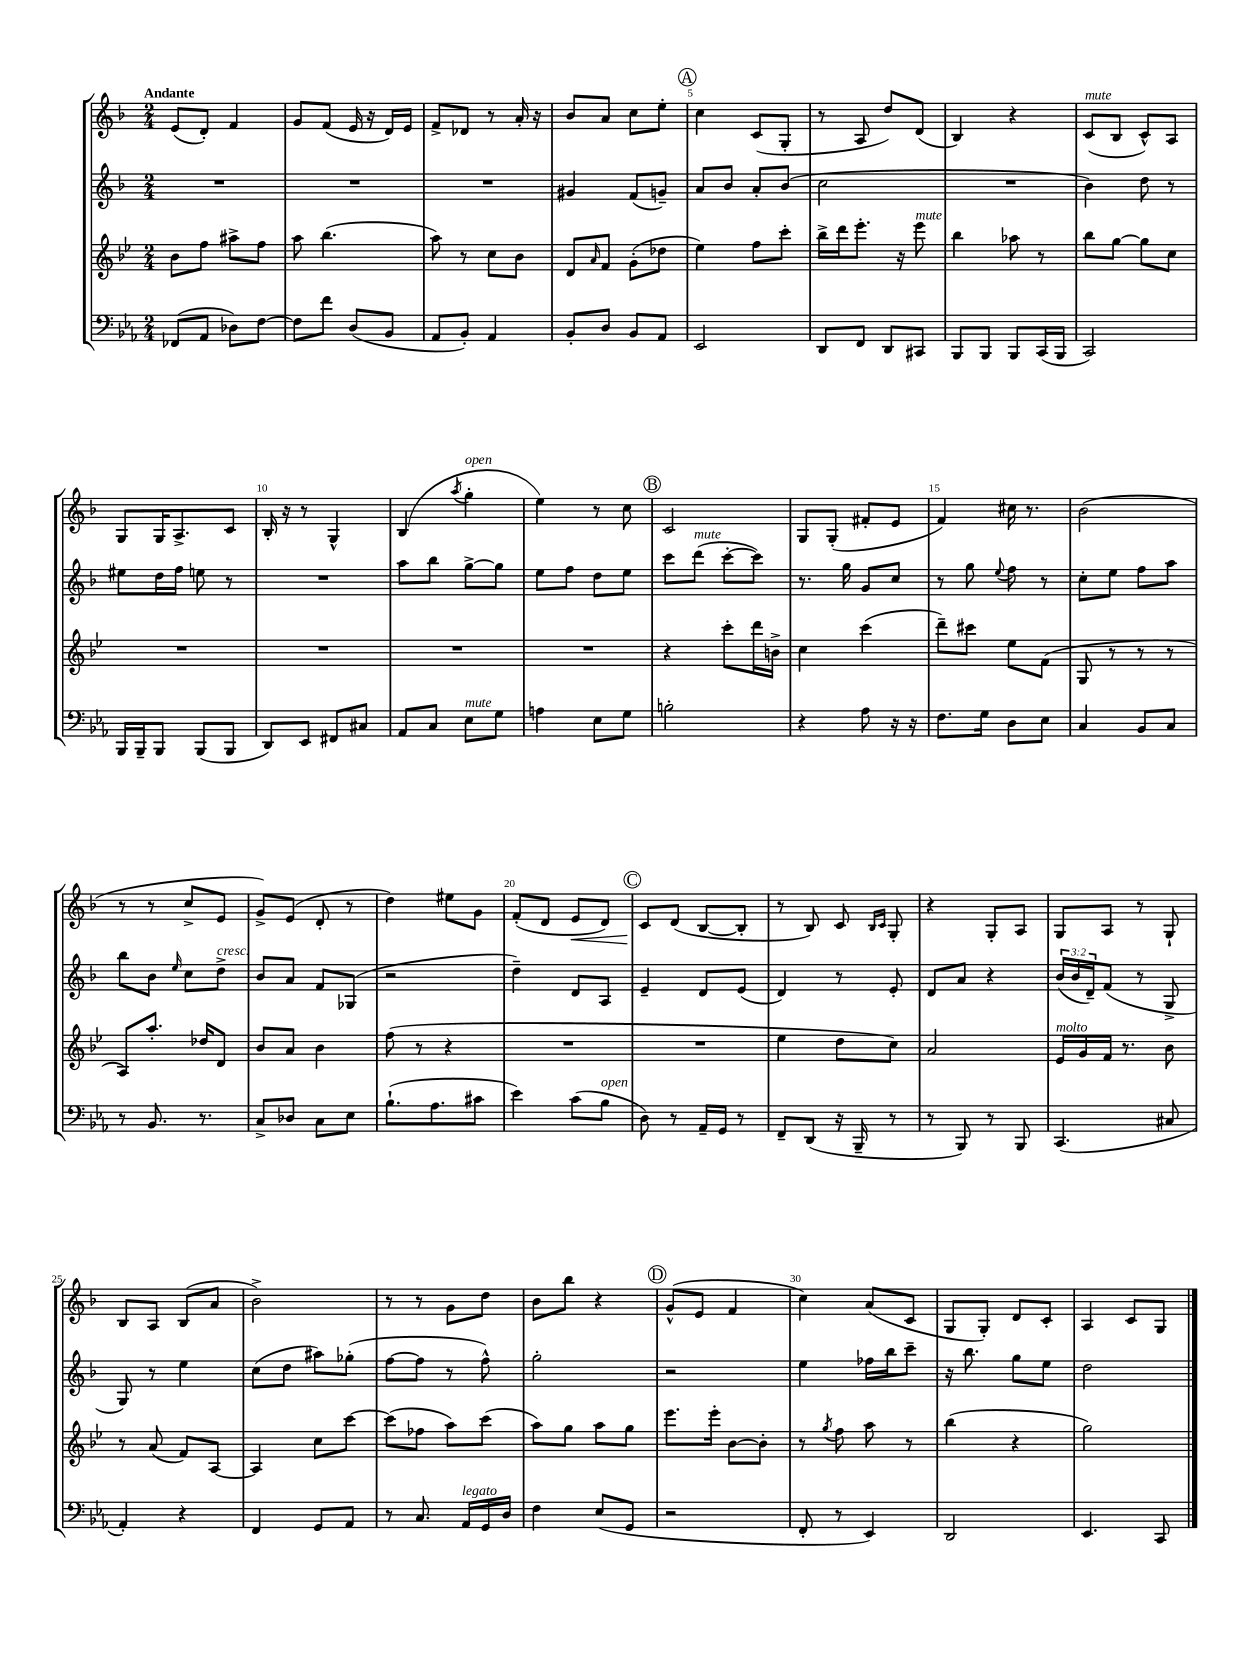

**kern	**kern	**kern	**kern
*staff4	*staff3	*staff2	*staff1
*clefF4	*clefG2	*clefG2	*clefG2
*k[b-e-a-]	*k[b-e-]	*k[b-]	*k[b-]
*M2/4	*M2/4	*M2/4	*M2/4
(8FF-/L	8b-\L	2r	(8e/L
8AA-/J	8ff\J	.	8d'/J)
8D-\L)	8aa#^\L	.	4f/
[8F\J	8ff\J	.	.
=	=	=	=
8F\]L	8aa\	2r	8g/L
8f\J	(4.bb-\	.	(8f/J
(8D/L	.	.	16e/
.	.	.	16r
8BB-/J	.	.	16d/LL)
.	.	.	16e/JJ
=	=	=	=
8AA-/L	8aa\)	2r	8f^/L
8BB-'/J)	8r	.	8d-/J
4AA-/	8cc\L	.	8r
.	8b-\J	.	16a'/
.	.	.	16r
=	=	=	=
8BB-'/L	8d/L	4g#/	8b-/L
.	16qqa/	.	.
8D/J	8f/J	.	8a/J
8BB-/L	(8g'\L	(8f/L	8cc\L
8AA-/J	8dd-\J	8g~/J)	8ee'\J
=	=	=	=
2EE-/	4ee-\)	8a/L	4cc\
.	.	8b-/J	.
.	8ff\L	8a'/L	(8c/L
.	8ccc'\J	(8b-/J	8G'/J
=	=	=	=
8DD/L	16bb-^\LL	2cc\	8r
.	16ddd\J	.	.
8FF/J	8.eee-'\J	.	8A/
8DD/L	.	.	8dd/L)
.	16r	.	.
8CC#/J	8eee-\	.	(8d/J
=	=	=	=
8BBB-/L	4bb-\	2r	4B-/)
8BBB-/J	.	.	.
8BBB-/L	8aa-\	.	4r
(16CC/L	8r	.	.
16BBB-/JJ	.	.	.
=	=	=	=
2CC/)	8bb-\L	4b-\)	(8c/L
.	[8gg\J	.	8B-/J
.	8gg\]L	8dd\	8c^^/L)
.	8cc\J	8r	8A/J
=	=	=	=
16BBB-/LL	2r	8ee#\L	8G/L
16BBB-~/J	.	.	.
8BBB-/J	.	16dd\L	16G/K
.	.	16ff\JJ	8.A^/
(8BBB-/L	.	8ee\	.
8BBB-/J	.	8r	8c/J
=	=	=	=
8DD/L)	2r	2r	16B-'/
.	.	.	16r
8EE-/J	.	.	8r
8FF#/L	.	.	4G^^/
8C#/J	.	.	.
=	=	=	=
8AA-/L	2r	8aa\L	(4B-/
8C/J	.	8bb-\J	.
.	.	.	8qaa/
8E-\L	.	[8gg^\L	4gg'\
8G\J	.	8gg\]J	.
=	=	=	=
4A\	2r	8ee\L	4ee\)
.	.	8ff\J	.
8E-\L	.	8dd\L	8r
8G\J	.	8ee\J	8cc\
=	=	=	=
2B'\	4r	8ccc\L	2c/
.	.	(8ddd\J	.
.	8ccc'\L	[8ccc'\L	.
.	16ddd\L	8ccc\]J)	.
.	16b^\JJ	.	.
=	=	=	=
4r	4cc\	8.r	8G/L
.	.	.	(8G'/J
.	.	16gg\	.
8A-\	(4ccc\	8g/L	8f#'/L
16r	.	8cc/J	8e/J
16r	.	.	.
=	=	=	=
8.F\L	8ddd~\L)	8r	4f/)
.	8ccc#\J	8gg\	.
16G\Jk	.	.	.
.	.	8qqee/	.
8D\L	8ee-\L	8ff\	16cc#\
.	.	.	8.r
8E-\J	(8f\J	8r	.
=	=	=	=
4C/	8G/	8cc'\L	(2b-\
.	8r	8ee\J	.
8BB-/L	8r	8ff\L	.
8C/J	8r	8aa\J	.
=	=	=	=
8r	8A/L)	8bb-\L	8r
8.BB-/	8.aa'/J	8b-\J	8r
.	.	16qqee/	.
.	.	8cc\L	8cc^/L
8.r	16dd-/LK	.	.
.	8d/J	8dd^\J	8e/J
=	=	=	=
8C^/L	8b-/L	8b-/L	8g^/L)
8D-/J	8a/J	8a/J	(8e/J
8C\L	4b-\	8f/L	8d'/
8E-\J	.	(8G-/J	8r
=	=	=	=
(8.B-`\L	(8ff\	2r	4dd\)
.	8r	.	.
8.A-\	.	.	.
.	4r	.	8ee#\L
8c#\J	.	.	8g\J
=	=	=	=
4e-\)	2r	4dd~\)	(8f'/L
.	.	.	8d/J
(8c\L	.	8d/L	8e/L
8B-\J	.	8A/J	8d/J)
=	=	=	=
8D\)	2r	4e~/	8c/L
8r	.	.	(8d/J
16AA-~/LL	.	8d/L	[8B-/L
16GG/JJ	.	.	.
8r	.	(8e/J	8B-'/]J
=	=	=	=
8FF~/L	4ee-\	4d/)	8r
(8DD/J	.	.	8B-/)
16r	8dd\L	8r	8c/
16BBB-~/	.	.	.
.	.	.	16qqB-/LL
.	.	.	16qqc/JJ
8r	8cc\J)	8e'/	8G'/
=	=	=	=
8r	2a/	8d/L	4r
8BBB-/)	.	8a/J	.
8r	.	4r	8G'/L
8BBB-/	.	.	8A/J
=	=	=	=
(4.CC/	16e-/LL	(24b-/LL	8G/L
.	.	24b-/	.
.	16g/	.	.
.	.	24d~/J)	.
.	16f/JJ	(8f/J	8A/J
.	8.r	.	.
.	.	8r	8r
8C#/	8b-\	8G^/	8G`/
=	=	=	=
4AA-'/)	8r	8G/)	8B-/L
.	(8a/	8r	8A/J
4r	8f/L)	4ee\	(8B-/L
.	[8A/J	.	8a/J
=	=	=	=
4FF/	4A/]	(8cc\L	2b-^\)
.	.	8dd\J	.
8GG/L	8cc\L	8aa#\L)	.
8AA-/J	[8ccc\J	(8gg-'\J	.
=	=	=	=
8r	(8ccc\]L	[8ff\L	8r
8.C/	8ff-\J	8ff\]J	8r
.	8aa\L)	8r	8g\L
16AA-/LL	.	.	.
16GG/	(8ccc\J	8ff^^\)	8dd\J
16D/JJ	.	.	.
=	=	=	=
4F\	8aa\L)	2gg'\	8b-\L
.	8gg\J	.	8bb-\J
(8E-/L	8aa\L	.	4r
8GG/J	8gg\J	.	.
=	=	=	=
2r	8.eee-\L	2r	(8g^^/L
.	.	.	8e/J
.	16eee-'\Jk	.	.
.	[8b-\L	.	4f/
.	8b-'\]J	.	.
=	=	=	=
8FF'/	8r	4ee\	4cc\)
.	8qgg/	.	.
8r	8ff\	.	.
4EE-/)	8aa\	16ff-\LL	(8a/L
.	.	16bb-\J	.
.	8r	8ccc~\J	8c/J
=	=	=	=
2DD/	(4bb-\	16r	8G/L
.	.	8.bb-\	.
.	.	.	8G'/J)
.	4r	8gg\L	8d/L
.	.	8ee\J	8c'/J
=	=	=	=
4.EE-/	2gg\)	2dd\	4A/
.	.	.	8c/L
8CC/	.	.	8G/J
==	==	==	==
*-	*-	*-	*-
